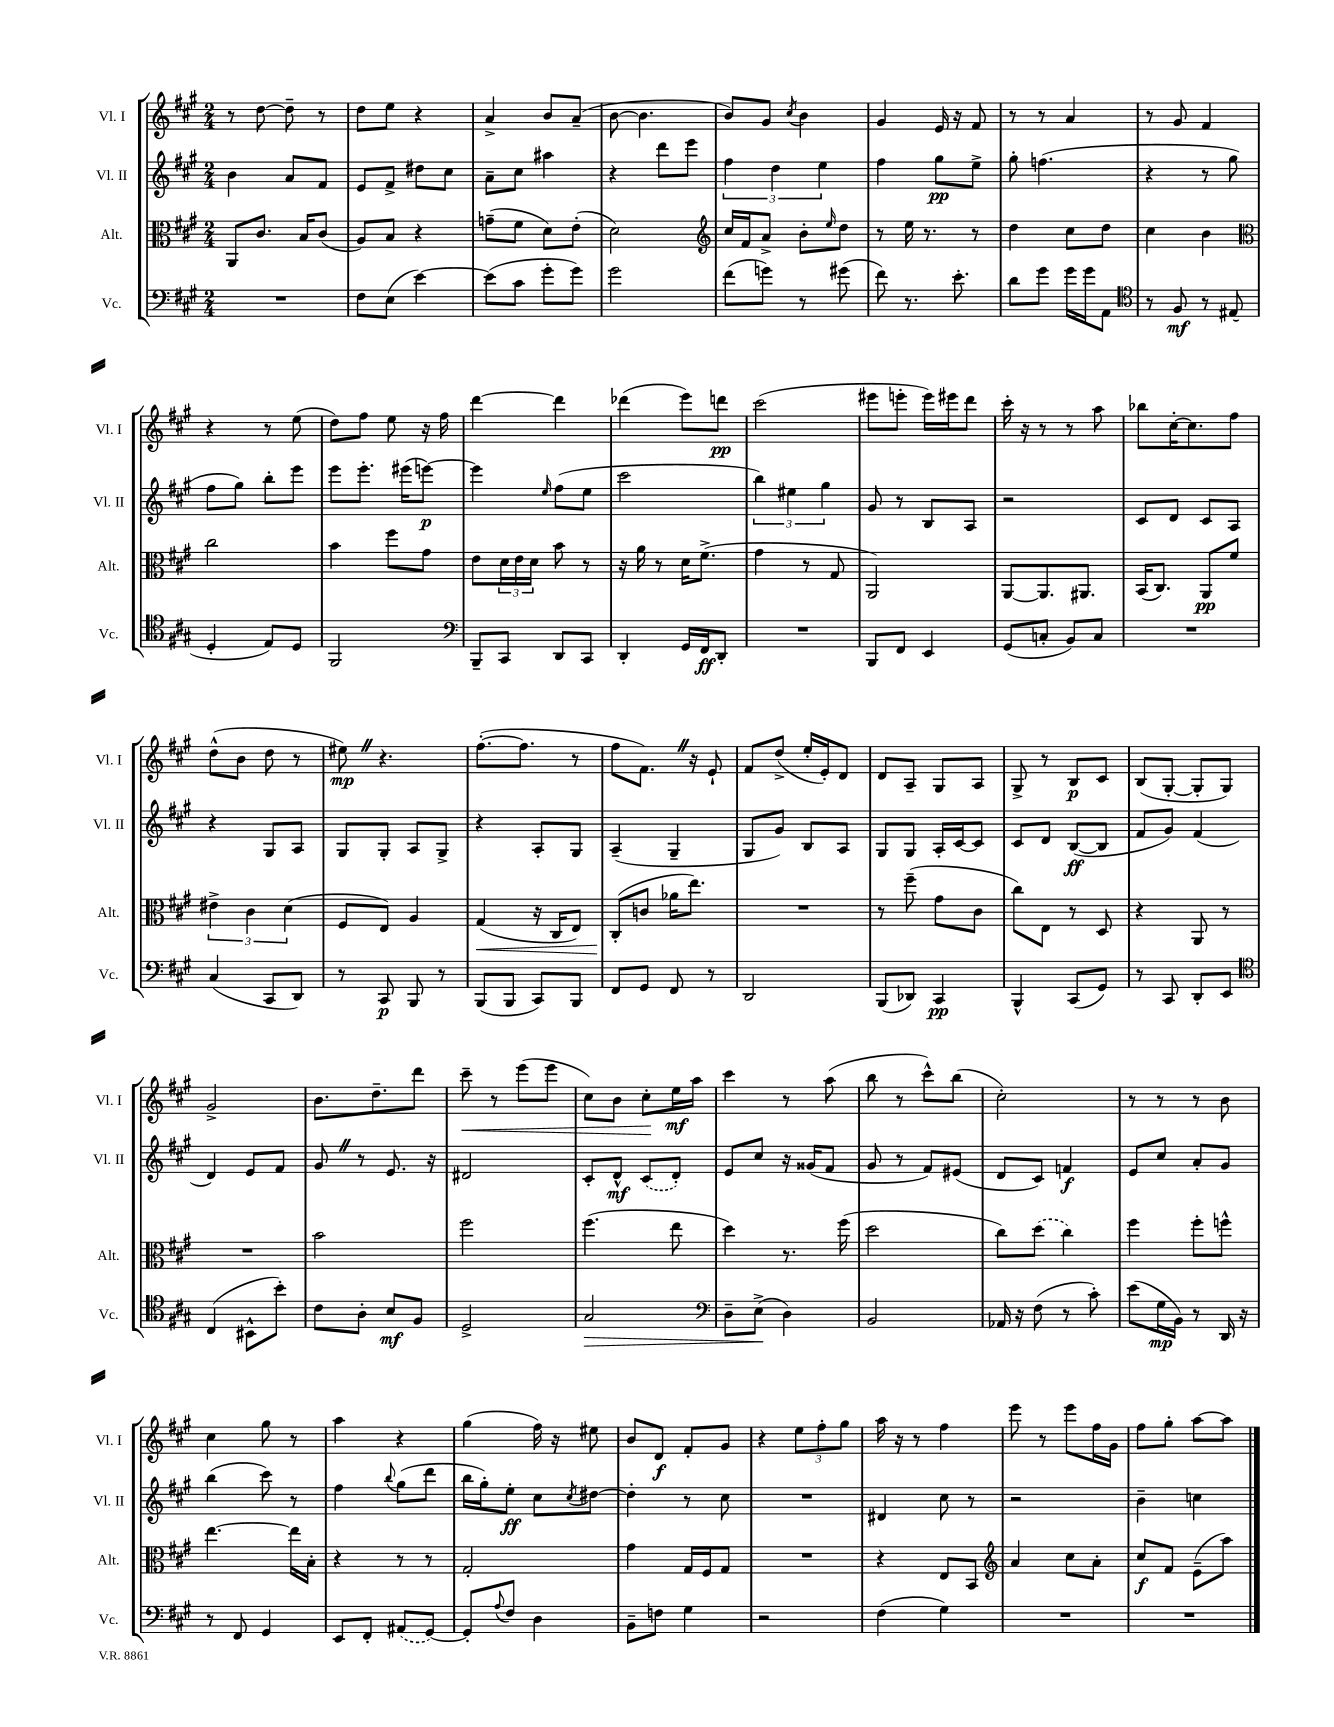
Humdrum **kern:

**kern	**kern	**kern	**kern
*staff4	*staff3	*staff2	*staff1
*clefF4	*clefC3	*clefG2	*clefG2
*k[f#c#g#]	*k[f#c#g#]	*k[f#c#g#]	*k[f#c#g#]
*M2/4	*M2/4	*M2/4	*M2/4
2r	8AA	4b	8r
.	8.c#	.	[8dd
.	.	8a	8dd~]
.	16B	.	.
.	(8c#	8f#	8r
=	=	=	=
8F#	8A)	8e	8dd
(8E	8B	8f#^	8ee
[4e)	4r	8dd#	4r
.	.	8cc#	.
=	=	=	=
(8e]	(8g~	8a~	4a^
8c#	8f#	8cc#	.
8g#'	8d)	4aa#	8b
8g#)	(8e'	.	(8a~
=	=	=	=
2g#	2d)	4r	[8b
.	.	.	4.b]
.	.	8ddd	.
.	.	8eee	.
=	=	=	=
*	*clefG2	*	*
(8f#	16cc#	6ff#	8b)
.	16f#	.	.
8g)	8a^	.	8g#
.	.	6dd	.
.	.	.	8qcc#
8r	8b'	.	4b
.	.	6ee	.
.	16qqee	.	.
(8g#	8dd	.	.
=	=	=	=
8f#)	8r	4ff#	4g#
8.r	16ee	.	.
.	8.r	.	.
.	.	8gg#	16e
8.e'	.	.	16r
.	8r	8ee^	8f#
=	=	=	=
8d	4dd	8gg#'	8r
8g#	.	(4.ff	8r
16g#	8cc#	.	4a
16g#	.	.	.
8AA	8dd	.	.
=	=	=	=
*clefC4	*	*	*
8r	4cc#	4r	8r
8F#	.	.	8g#
8r	4b	8r	4f#
(8E#	.	8gg#	.
=	=	=	=
*	*clefC3	*	*
4D'	2cc#	8ff#	4r
.	.	8gg#)	.
8E)	.	8bb'	8r
8D	.	8eee	(8ee
=	=	=	=
2FF#	4b	8eee	8dd)
.	.	8.eee'	8ff#
.	8ff#	.	8ee
.	.	(16eee#	.
.	8g#	[8eee)	16r
.	.	.	16ff#
=	=	=	=
*clefF4	*	*	*
8BBB~	8e	4eee]	[4ddd
8CC#	24d	.	.
.	24e	.	.
.	24d	.	.
.	.	16qqee	.
8DD	8b	(8ff#	4ddd]
8CC#	8r	8ee	.
=	=	=	=
4DD'	16r	2ccc#	(4ddd-
.	16a	.	.
.	8r	.	.
16GG#	16d	.	8eee)
16FF#	(8.f#^	.	.
8DD'	.	.	8ddd
=	=	=	=
2r	4g#	6bb)	(2ccc#
.	.	6ee#	.
.	8r	.	.
.	.	6gg#	.
.	8G#	.	.
=	=	=	=
8BBB	2AA)	8g#	8eee#
8FF#	.	8r	8eee'
4EE	.	8B	16eee)
.	.	.	16eee#
.	.	8A	8ddd
=	=	=	=
(8GG#	[8AA	2r	16ccc#'
.	.	.	16r
8C'	8.AA]	.	8r
8BB)	.	.	8r
.	8.AA#	.	.
8C	.	.	8aa
=	=	=	=
2r	(16BB	8c#	8bb-
.	8.C#)	.	.
.	.	8d	[16cc#'
.	.	.	8.cc#]
.	8AA	8c#	.
.	8f#	8A	8ff#
=	=	=	=
(4C#	6e#^	4r	(8dd^^
.	.	.	8b
.	6c#	.	.
8CC#	.	8G#	8dd
.	(6d	.	.
8DD)	.	8A	8r
=	=	=	=
8r	8F#	8G#	8ee#)
8CC#	8E)	8G#'	4.r
8BBB	4A	8A	.
8r	.	8G#^	.
=	=	=	=
(8BBB	(4G#	4r	([8.ff#'
8BBB	.	.	.
.	.	.	8.ff#]
8CC#)	16r	8A'	.
.	16C#	.	.
8BBB	8E)	8G#	8r
=	=	=	=
8FF#	(8C#'	(4A~	8ff#
8GG#	8c	.	8.f#)
8FF#	16a-	4G#~	.
.	8.ee)	.	16r
8r	.	.	8e`
=	=	=	=
2DD	2r	8G#	8f#
.	.	8g#)	(8dd^
.	.	8B	16ee'
.	.	.	16e')
.	.	8A	8d
=	=	=	=
(8BBB	8r	8G#	8d
8DD-)	(8ff#~	8G#	8A~
4CC#	8g#	16A'	8G#
.	.	[16c#	.
.	8c#	8c#]	8A
=	=	=	=
4BBB^^	8cc#)	8c#	8G#^
.	8E	8d	8r
(8CC#	8r	([8B	8B
8GG#)	8D	8B]	8c#
=	=	=	=
8r	4r	8f#	(8B
8CC#	.	8g#)	[8G#'
8DD'	8AA	(4f#	8G#']
8EE	8r	.	8G#)
=	=	=	=
*clefC4	*	*	*
(4C#	2r	4d)	2g#^
8BB#^^	.	8e	.
8b')	.	8f#	.
=	=	=	=
8c#	2b	8g#	8.b
8A'	.	8r	.
.	.	.	8.dd~
8B	.	8.e	.
8F#	.	.	8ddd
.	.	16r	.
=	=	=	=
2D^	2ff#	2d#	8ccc#~
.	.	.	8r
.	.	.	(8eee
.	.	.	8eee
=	=	=	=
2G#	(4.ff#	8c#'	8cc#)
.	.	8d^^	8b
.	.	(8c#	8cc#'
.	8ee	8d')	16ee
.	.	.	16aa
=	=	=	=
*clefF4	*	*	*
8D~	4dd)	8e	4ccc#
(8E^	.	8cc#	.
4D)	8.r	16r	8r
.	.	(16g##	.
.	.	8f#	(8aa
.	(16ff#	.	.
=	=	=	=
2BB	2dd	8g#	8bb
.	.	8r	8r
.	.	8f#)	8ccc#^^)
.	.	(8e#	(8bb
=	=	=	=
16AA-	8cc#)	8d	2cc#')
16r	.	.	.
(8F#	(8dd	8c#)	.
8r	4cc#)	4f	.
8c#')	.	.	.
=	=	=	=
(8e	4ff#	8e	8r
16G#	.	8cc#	8r
16BB)	.	.	.
8r	8ff#'	8a'	8r
16DD	8ff^^	8g#	8b
16r	.	.	.
=	=	=	=
8r	[4.ee	(4bb	4cc#
8FF#	.	.	.
4GG#	.	8ccc#)	8gg#
.	16ee]	8r	8r
.	16B'	.	.
=	=	=	=
8EE	4r	4ff#	4aa
8FF#'	.	.	.
.	.	8qqbb	.
(8AA#	8r	(8gg#	4r
[8GG#)	8r	8ddd	.
=	=	=	=
8GG#']	2G#'	16bb	(4gg#
.	.	16gg#')	.
8qqA	.	.	.
8F#	.	8ee'	.
4D	.	8cc#	16ff#)
.	.	.	16r
.	.	8qcc#	.
.	.	[8dd#	8ee#
=	=	=	=
8BB~	4g#	4dd#']	8b
8F	.	.	8d
4G#	16G#	8r	8f#'
.	16F#	.	.
.	8G#	8cc#	8g#
=	=	=	=
2r	2r	2r	4r
.	.	.	12ee
.	.	.	12ff#'
.	.	.	12gg#
=	=	=	=
(4F#	4r	4d#	16aa
.	.	.	16r
.	.	.	8r
4G#)	8E	8cc#	4ff#
.	8BB	8r	.
=	=	=	=
*	*clefG2	*	*
2r	4a	2r	8eee
.	.	.	8r
.	8cc#	.	8eee
.	8a'	.	16ff#
.	.	.	16g#
=	=	=	=
2r	8cc#	4b~	8ff#
.	8f#	.	8gg#'
.	(8e~	4cc	[8aa
.	8aa)	.	8aa]
==	==	==	==
*-	*-	*-	*-
